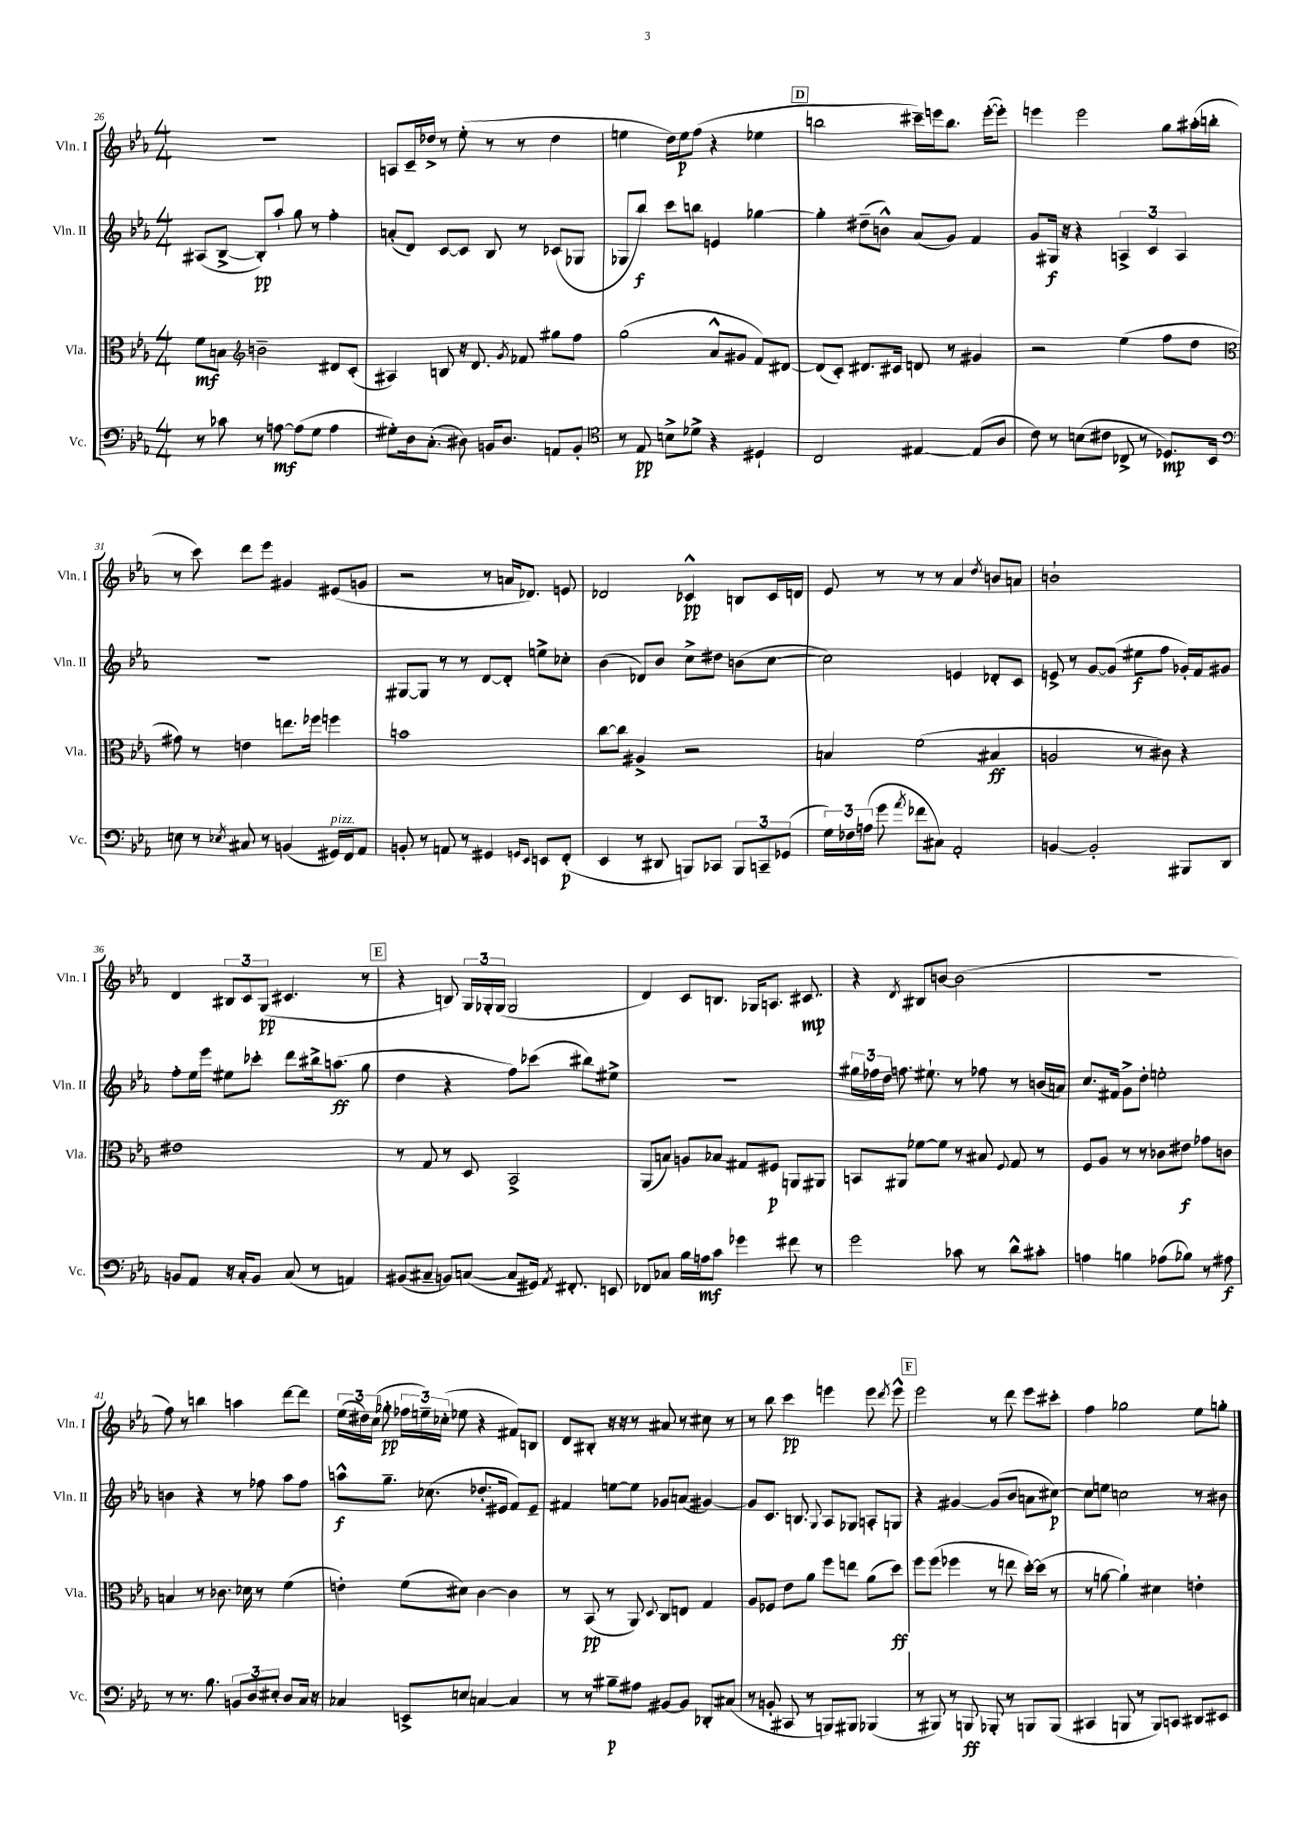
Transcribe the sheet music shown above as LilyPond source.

<<
\new StaffGroup <<
\new Staff = "s0" \with { instrumentName = "Vln. I" shortInstrumentName = "Vln. I" } {
    \clef treble \key ees \major \numericTimeSignature \time 4/4
    \autoBeamOff R1 |
    a8[ c'16-- des''16]-> r8 ees''8-.( r8 r8 des''4 |
    e''4 d''16[) e''16\p f''8]( r4 ees''4 |
    \mark \markup { \box "D" } b''2 cis'''16[--) e'''16 b''8.] e'''16[~-.( e'''8]-.) |
    e'''4 e'''2 g''8[ ais''16-.( b''16]-. |
    r8 c'''8) d'''8[ ees'''8] gis'4 eis'8[( g'8] |
    r2 r8 a'16[ des'8.]) e'8 |
    des'2 ces'4-^\pp b8[ ces'16 d'16] |
    ees'8 r8 r8 r8 aes'4 \acciaccatura { d''8 } b'8[ a'8] |
    b'1-! |
    d'4 \tuplet 3/2 { bis8[ c'8 g8]\pp( } cis'4. r8 |
    \mark \markup { \box "E" } r4 b8) \tuplet 3/2 { g16[ ges16-. ges16]( } ges2 |
    d'4) c'8[ b8.] ges16[ a8.] cis'8.\mp |
    r4 \acciaccatura { d'8 } bis8[ b'8]~ b'2( |
    R1 |
    f''8) r8 b''4 a''4 d'''8[~ d'''8] |
    \tuplet 3/2 { ees''16[( dis''16) c''16]( } ges''8-.\pp \tuplet 3/2 { fes''16[ e''16--) ces''16]-.( } ees''8 r4 fis'8[) b8] |
    d'8[ bis8]-. r16 r16 r8 ais'8 r8 cis''8 r8 |
    r8 bes''8 c'''4\pp e'''4 e'''8 \acciaccatura { d'''8 } e'''8-^ |
    \mark \markup { \box "F" } ees'''2 r8 d'''8 ees'''8[ cis'''8]-. |
    f''4 ges''2 ees''8[ g''8]-. \bar "|." |
}
\new Staff = "s1" \with { instrumentName = "Vln. II" shortInstrumentName = "Vln. II" } {
    \clef treble \key ees \major \numericTimeSignature \time 4/4
    \autoBeamOff ais8[( bes8]~-> bes8[-.\pp) aes''8]-! g''8 r8 f''4-. |
    a'8[-.( d'8]) c'8[~ c'8] bes8 r8 ces'8[( ges8] |
    ges8[ bes''8]\f) c'''8[ b''8] e'4 ges''4~ |
    \mark \markup { \box "D" } ges''4-. dis''8[--( b'8]-^) aes'8[( g'8]) f'4 |
    g'8[ gis16]\f r16 r4 \tuplet 3/2 { a4-> c'4 a4 } |
    R1 |
    gis8[~ gis8] r8 r8 d'8[~ d'8]-. e''8[-> ces''8]-. |
    bes'4( des'8[) bes'8] c''8[-> dis''8] b'8[( c''8]~ |
    c''2) e'4 des'8[-. c'8] |
    e'8-> r8 g'8[~ g'8]( eis''8[\f f''8] ges'16[-.) f'16 gis'8] |
    f''8[-. ees''16 ees'''16] eis''8[ ces'''8]-. d'''8[ bis''16-> a''8.]\ff( g''8 |
    \mark \markup { \box "E" } d''4 r4 f''8[) ces'''8]( bis''8[) eis''8]-> |
    R1 |
    \tuplet 3/2 { gis''16[ fes''16 d''16] } f''8. eis''8.-! r8 fes''8 r8 b'16[( a'16]) |
    c''8.[ fis'16] g'8[-> d''8]-. e''2-. |
    b'4 r4 r8 fes''8 aes''8[ fes''8] |
    a''8[-^\f g''8.]-- ces''8.( des''8.[-. eis'16] f'8[) eis'8]-- |
    fis'4 e''8[~ e''8] ges'8[ a'8]( gis'4~) |
    gis'8[ c'8.] b8. \appoggiatura { g8 } aes8[ ges8] a8[-. g8] |
    \mark \markup { \box "F" } r4 gis'4~ gis'8[( bes'8] a'8[ cis''8]~\p) |
    cis''8[ e''8] c''2 r8 bis'8 \bar "|." |
}
\new Staff = "s2" \with { instrumentName = "Vla." shortInstrumentName = "Vla." } {
    \clef alto \key ees \major \numericTimeSignature \time 4/4
    \autoBeamOff f'8[\mf b8] \clef treble b'2-- dis'8[ c'8]-.( |
    ais4) b8 r16 d'8. \acciaccatura { g'8 } fes'8 gis''8[ f''8] |
    g''2( aes'8[-^ gis'8] f'8[) dis'8]~ |
    \mark \markup { \box "D" } dis'8[( c'8]-.) dis'8.[ cis'16] d'8 r8 gis'4 |
    r2 ees''4( f''8[ d''8] |
    \clef alto gis'8) r8 e'4 e''8.[ fes''16] f''4 |
    b'1 |
    c''8[~ c''8] ais4-> r2 |
    b4 f'2( bis4\ff |
    a2 r8 cis'8) r4 |
    eis'1 |
    \mark \markup { \box "E" } r8 g8 r8 d8 bes,2-> |
    aes,8[( b8]) a8[ bes8] gis8[ fis8]\p a,8[ ais,8] |
    b,8[ ais,8] fes'8[~ fes'8] r8 bis8 \appoggiatura { f8 } g8 r8 |
    f8[ aes8] r8 r8 ces'8[ eis'8]\f ges'8[ c'8] |
    b4 r8 ces'8. des'16 r8 f'4( |
    e'4-.) f'8[( dis'8]) c'4~ c'4 |
    r8 bes,8\pp( r8 aes,8) \appoggiatura { d8 } c8[ e8] g4 |
    aes8[ fes8] ees'8[ aes'8] f''8[ e''8] aes'8[( d''8]\ff) |
    \mark \markup { \box "F" } f''8[ f''8]( fes''4 r8 e''8 d''16[~-.) d''16]( r8 |
    r8 a'8~ a'4-!) dis'4 e'4-. \bar "|." |
}
\new Staff = "s3" \with { instrumentName = "Vc." shortInstrumentName = "Vc." } {
    \clef bass \key ees \major \numericTimeSignature \time 4/4
    \autoBeamOff r8 ces'8 r8 a8~\mf a8[( g8] a4 |
    gis8[-.) d16 c8.]-.( dis8) b,16[ dis8.] a,8[ b,8]-. |
    \clef tenor r8 ees8\pp b8[-> des'8]-> r4 dis4-! |
    \mark \markup { \box "D" } c2 eis4~ eis8[( aes8] |
    c'8) r8 b8[( cis'8] ces8-> r8 des8.[\mp) bes,16] |
    \clef bass e8 r8 \acciaccatura { ees8 } cis8 r8 b,4( gis,16[^\markup { \italic "pizz." }) f,16 aes,8] |
    b,8-. r8 a,8 r8 gis,4 \grace { g,16[ ees,16] } e,8[ f,8]-.\p( |
    ees,4 r8 dis,8 b,,8[) ces,8] \tuplet 3/2 { b,,8[ c,8-- ges,8]( } |
    \tuplet 3/2 { g16[) fes16 a16]( } g'8 \acciaccatura { aes'8 } fes'8[ cis8]) aes,2-. |
    b,4~ b,2-. bis,,8[ d,8] |
    b,8[ aes,8] r16 c16[-. b,8] c8( r8 a,4) |
    \mark \markup { \box "E" } bis,8[( cis8]-- b,8[) c8]~( c8[ gis,16]) \acciaccatura { aes,8 } fis,8.-. e,8 |
    fes,8[ ces8] bes16[ a16\mf c'8] ges'4 fis'8 r8 |
    g'2 ces'8 r8 d'8[-^ cis'8]-. |
    a4 b4 aes8[( bes8]) r8 ais8\f |
    r8 r8. bes8. \tuplet 3/2 { b,8[ d8 eis8]-. } d8[ c16] r16 |
    ces4 e,8[-> e8] c4~ c4 |
    r8 r8 bis8[--\p ais8] bis,8[~ bis,8] des,8[-. cis8]( |
    r8 b,8-. cis,8 r8 b,,8[) bis,,8] bes,,4( |
    \mark \markup { \box "F" } r8 bis,,8) r8 b,,8\ff bes,,8-. r8 b,,8[ b,,8]( |
    cis,4 b,,8 r8 b,,8[) c,8] dis,8[ eis,8] \bar "|." |
}
>>
>>
\layout { \context { \Score currentBarNumber = #26 } }
